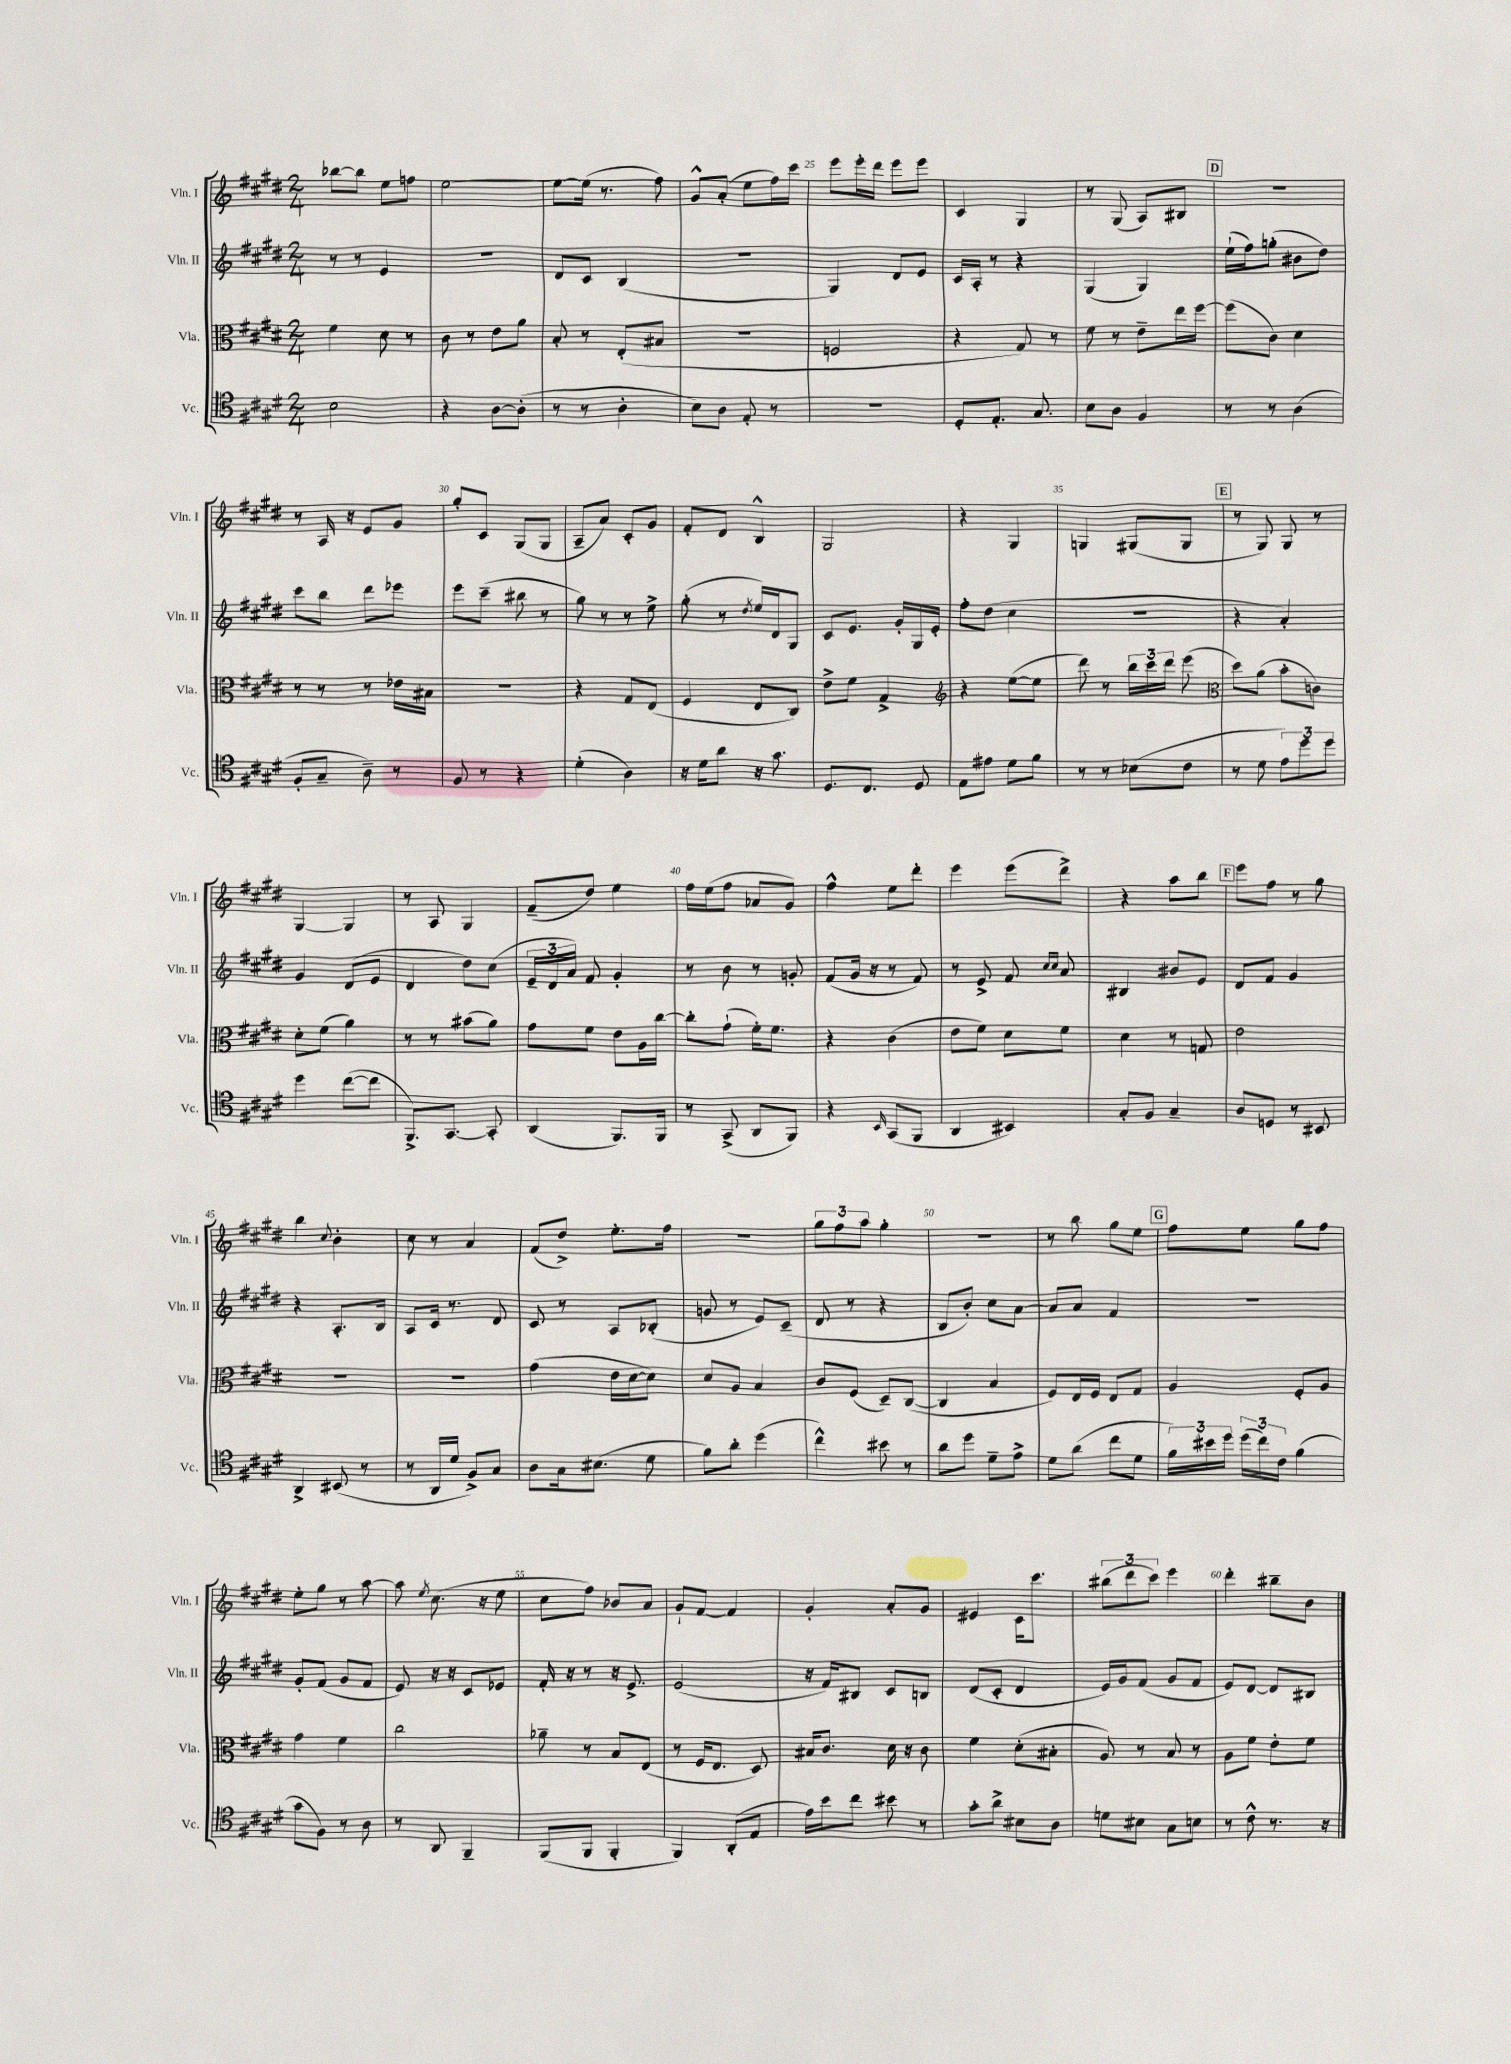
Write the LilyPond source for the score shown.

<<
\new StaffGroup <<
\new Staff = "s0" \with { instrumentName = "Vln. I" shortInstrumentName = "Vln. I" } {
    \clef treble \key e \major \numericTimeSignature \time 2/4
    \autoBeamOff bes''8[~ bes''8] e''8[ f''8] |
    e''2~ |
    e''8[~ e''16]( r8. fis''8) |
    gis'8[-^ a'8]-.( e''8[ fis''16) cis'''16] |
    e'''8[ e'''16-. dis'''16] e'''8[ e'''8] |
    cis'4 gis4 |
    r8 gis8( a8[) bis8] |
    \mark \markup { \box "D" } r2 |
    r8 a16 r16 e'8[ gis'8] |
    gis''8[-. cis'8] gis8[( gis8] |
    a8[-- a'8]) cis'8[-. gis'8] |
    fis'8[-. dis'8] b4-^ |
    gis2 |
    r4 gis4 |
    g4 gis8[( gis8] |
    \mark \markup { \box "E" } r8 gis8) gis8 r8 |
    gis4~ gis4 |
    r8 a8 gis4 |
    fis'8[--( dis''8]) e''4 |
    fis''16[ e''16( fis''8] aes'8[ gis'8]) |
    fis''4-^ e''8[ dis'''8]-. |
    e'''4 e'''8[( dis'''8]->) |
    r4 a''8[ b''8] |
    \mark \markup { \box "F" } e'''8[ fis''8] r8 gis''8 |
    b''4 \appoggiatura { cis''8 } b'4-. |
    cis''8 r8 a'4 |
    fis'8[( dis''8]->) e''8.[-. fis''16] |
    R2 |
    \tuplet 3/2 { gis''8[ fis''8 a''8] } gis''4-. |
    R2 |
    r8 b''8 gis''8[ e''8] |
    \mark \markup { \box "G" } fis''8[ e''8] gis''8[ fis''8] |
    e''8[-. gis''8] r8 a''8~ |
    a''8 \acciaccatura { e''8 } cis''8.( r16 e''8 |
    cis''8[ fis''8]) bes'8[ a'8] |
    gis'8[-! fis'8]~ fis'4 |
    gis'4-. a'8[-. gis'8] |
    eis'4 cis'16[ cis'''8.] |
    \tuplet 3/2 { bis''8[( dis'''8 cis'''8]) } e'''4 |
    dis'''4-. bis''8[-- b'8] \bar "|." |
}
\new Staff = "s1" \with { instrumentName = "Vln. II" shortInstrumentName = "Vln. II" } {
    \clef treble \key e \major \numericTimeSignature \time 2/4
    \autoBeamOff r8 r8 e'4 |
    R2 |
    dis'8[ cis'8] b4( |
    r2 |
    gis4) dis'8[ e'8] |
    cis'16[ a16]-. r8 r4 |
    gis4( gis4) |
    \mark \markup { \box "D" } e''16[-!( fis''16) g''8]-.( bis'8[ dis''8]) |
    cis'''8[ b''8] dis'''8[ ees'''8] |
    e'''8[ cis'''8]--( bis''8 r8 |
    gis''8) r8 r8 e''8-> |
    gis''8-.( r8 \acciaccatura { dis''8 } e''16[) dis'16 gis8] |
    cis'8[ e'8.] gis'16[-. gis16 e'16]-. |
    fis''8[-. dis''8]( cis''4 |
    r2 |
    \mark \markup { \box "E" } r4 a'4-.) |
    gis'4 dis'8[( e'8] |
    dis'4 dis''8[) cis''8]( |
    \tuplet 3/2 { e'16[-- dis'16 a'16]) } fis'8 gis'4-. |
    r8 b'8 r8 g'8-. |
    fis'8[( gis'16] r16 r8 fis'8) |
    r8 e'8-> fis'8 \grace { cis''16[ cis''16] } a'8 |
    bis4 bis'8[ e'8] |
    \mark \markup { \box "F" } dis'8[ fis'8] gis'4 |
    r4 a8.[-. b16] |
    a8[ cis'16] r8. dis'8 |
    cis'8 r8 a8[ bes8]-.( |
    g'8 r8 e'8[) cis'8]--( |
    dis'8 r8 r4 |
    b8[ b'8]-.) cis''8[ a'8]~ |
    a'8[ a'8] fis'4 |
    \mark \markup { \box "G" } r2 |
    gis'8[-. fis'8]( gis'8[ fis'8] |
    e'8) r16 r16 cis'8[ ees'8] |
    fis'16-. r16 r8 r16 e'8.-> |
    e'2( |
    r16 fis'16[) bis8] cis'8[ b8] |
    dis'8[( cis'8]-. dis'4 |
    e'16[) gis'16 fis'8]( gis'8[ fis'8] |
    e'8[) dis'8]~ dis'8[ bis8] \bar "|." |
}
\new Staff = "s2" \with { instrumentName = "Vla." shortInstrumentName = "Vla." } {
    \clef alto \key e \major \numericTimeSignature \time 2/4
    \autoBeamOff fis'4 dis'8 r8 |
    cis'8 r8 e'8[ a'8] |
    b8-. r8 e8[-.( bis8] |
    R2 |
    f2 |
    r4 gis8) r8 |
    fis'8 r8 e'8[-- e''16 fis''16]~ |
    \mark \markup { \box "D" } fis''8[( cis'8]) dis'4 |
    r8 r8 r8 ees'16[ bis16] |
    r2 |
    r4 gis8[ e8]( |
    fis4 e8[ cis8]) |
    e'8[-> fis'8] gis4-> |
    \clef treble r4 e''8[~( e''8] |
    dis'''8) r8 \tuplet 3/2 { b''16[ cis'''16 dis'''16] } e'''8( |
    \mark \markup { \box "E" } \clef alto dis''8[) a'8]( b'8[-. c'8]) |
    dis'8[-. fis'8]( a'4) |
    r8 r8 bis'8[( a'8]) |
    gis'8[ fis'8] e'8[ a16 cis''16]~ |
    cis''8[-. gis'8]-!( fis'16[-.) fis'8.] |
    r4 cis'4( |
    e'8[ fis'8]) dis'8[ fis'8] |
    dis'4 r8 g8 |
    \mark \markup { \box "F" } e'2 |
    R2 |
    R2 |
    gis'4( e'16[ dis'16~ dis'8]) |
    dis'8[ a8] b4 |
    cis'8[ fis8]( dis8[--) cis8]~( |
    cis4 b4 |
    fis8[) e16 fis16] e8[ gis8] |
    \mark \markup { \box "G" } a4 fis8[-. a8] |
    gis'4 fis'4 |
    cis''2 |
    aes'8-- r8 b8[ e8]( |
    r8 fis16[ e8.] dis8) |
    bis16[ cis'8.] dis'16 r16 cis'8 |
    fis'4 dis'8[-.( bis8]-. |
    a8) r8 b8 r8 |
    a8[ fis'8] e'8[-. fis'8] \bar "|." |
}
\new Staff = "s3" \with { instrumentName = "Vc." shortInstrumentName = "Vc." } {
    \clef tenor \key e \major \numericTimeSignature \time 2/4
    \autoBeamOff b2 |
    r4 a8[~ a8]-.( |
    r8 r8 a4-. |
    b8[) a8] e8-. r8 |
    r2 |
    dis8[-. e8.]-. gis8. |
    b8[ a8] fis4 |
    \mark \markup { \box "D" } r8 r8 a4( |
    fis8[-. gis8]-- a8--) r8 |
    fis8 r8 r4 |
    dis'4-.( a4) |
    r16 dis'16[ a'8] r16 gis'8. |
    dis8.[ cis8.] dis8 |
    e8[ eis'8] dis'8[ fis'8] |
    r8 r8 bes8[( cis'8] |
    \mark \markup { \box "E" } r8 dis'8 \tuplet 3/2 { e'8[) dis''8 dis''8] } |
    dis''4 cis''8[~( cis''8] |
    fis,8.[->) gis,8.]~ gis,8-. |
    a,4( fis,8.[) fis,16] |
    r8 gis,8->( a,8[ fis,8]) |
    r4 \grace { b,16 } gis,8[( fis,8] |
    a,4 bis,4) |
    gis8[-. fis8] gis4-- |
    \mark \markup { \box "F" } a8[ d8] r8 bis,8 |
    a,4-> bis,8( r8 |
    r8 a,16[ dis'16] fis8[->) gis8] |
    a8[ gis16 bis8.]( dis'8 |
    fis'8[) a'8]-. dis''4( |
    cis''4-^) bis'8 r8 |
    a'8[ dis''8] dis'8[-- e'8]-> |
    dis'8[ a'8]( cis''8[ dis'8] |
    \mark \markup { \box "G" } \tuplet 3/2 { fis'16[) bis'16 dis''16] } \tuplet 3/2 { dis''16[( cis''16) cis'16] } fis'4( |
    gis'8[ fis8]) r8 a8 |
    r8 a,8 fis,4-- |
    fis,8[( fis,8] fis,4-. |
    fis,4) a,8[-.( e8] |
    e'16[) b'16 cis''8] bis'8 r8 |
    gis'8[-. a'8]-> bis8[ a8] |
    d'8[ bis8] gis8[ b8] |
    r8 cis'8-^ r8. r16 \bar "|." |
}
>>
>>
\layout { \context { \Score currentBarNumber = #21 \override BarNumber.break-visibility = ##(#f #t #t) barNumberVisibility = #(every-nth-bar-number-visible 5) } }
